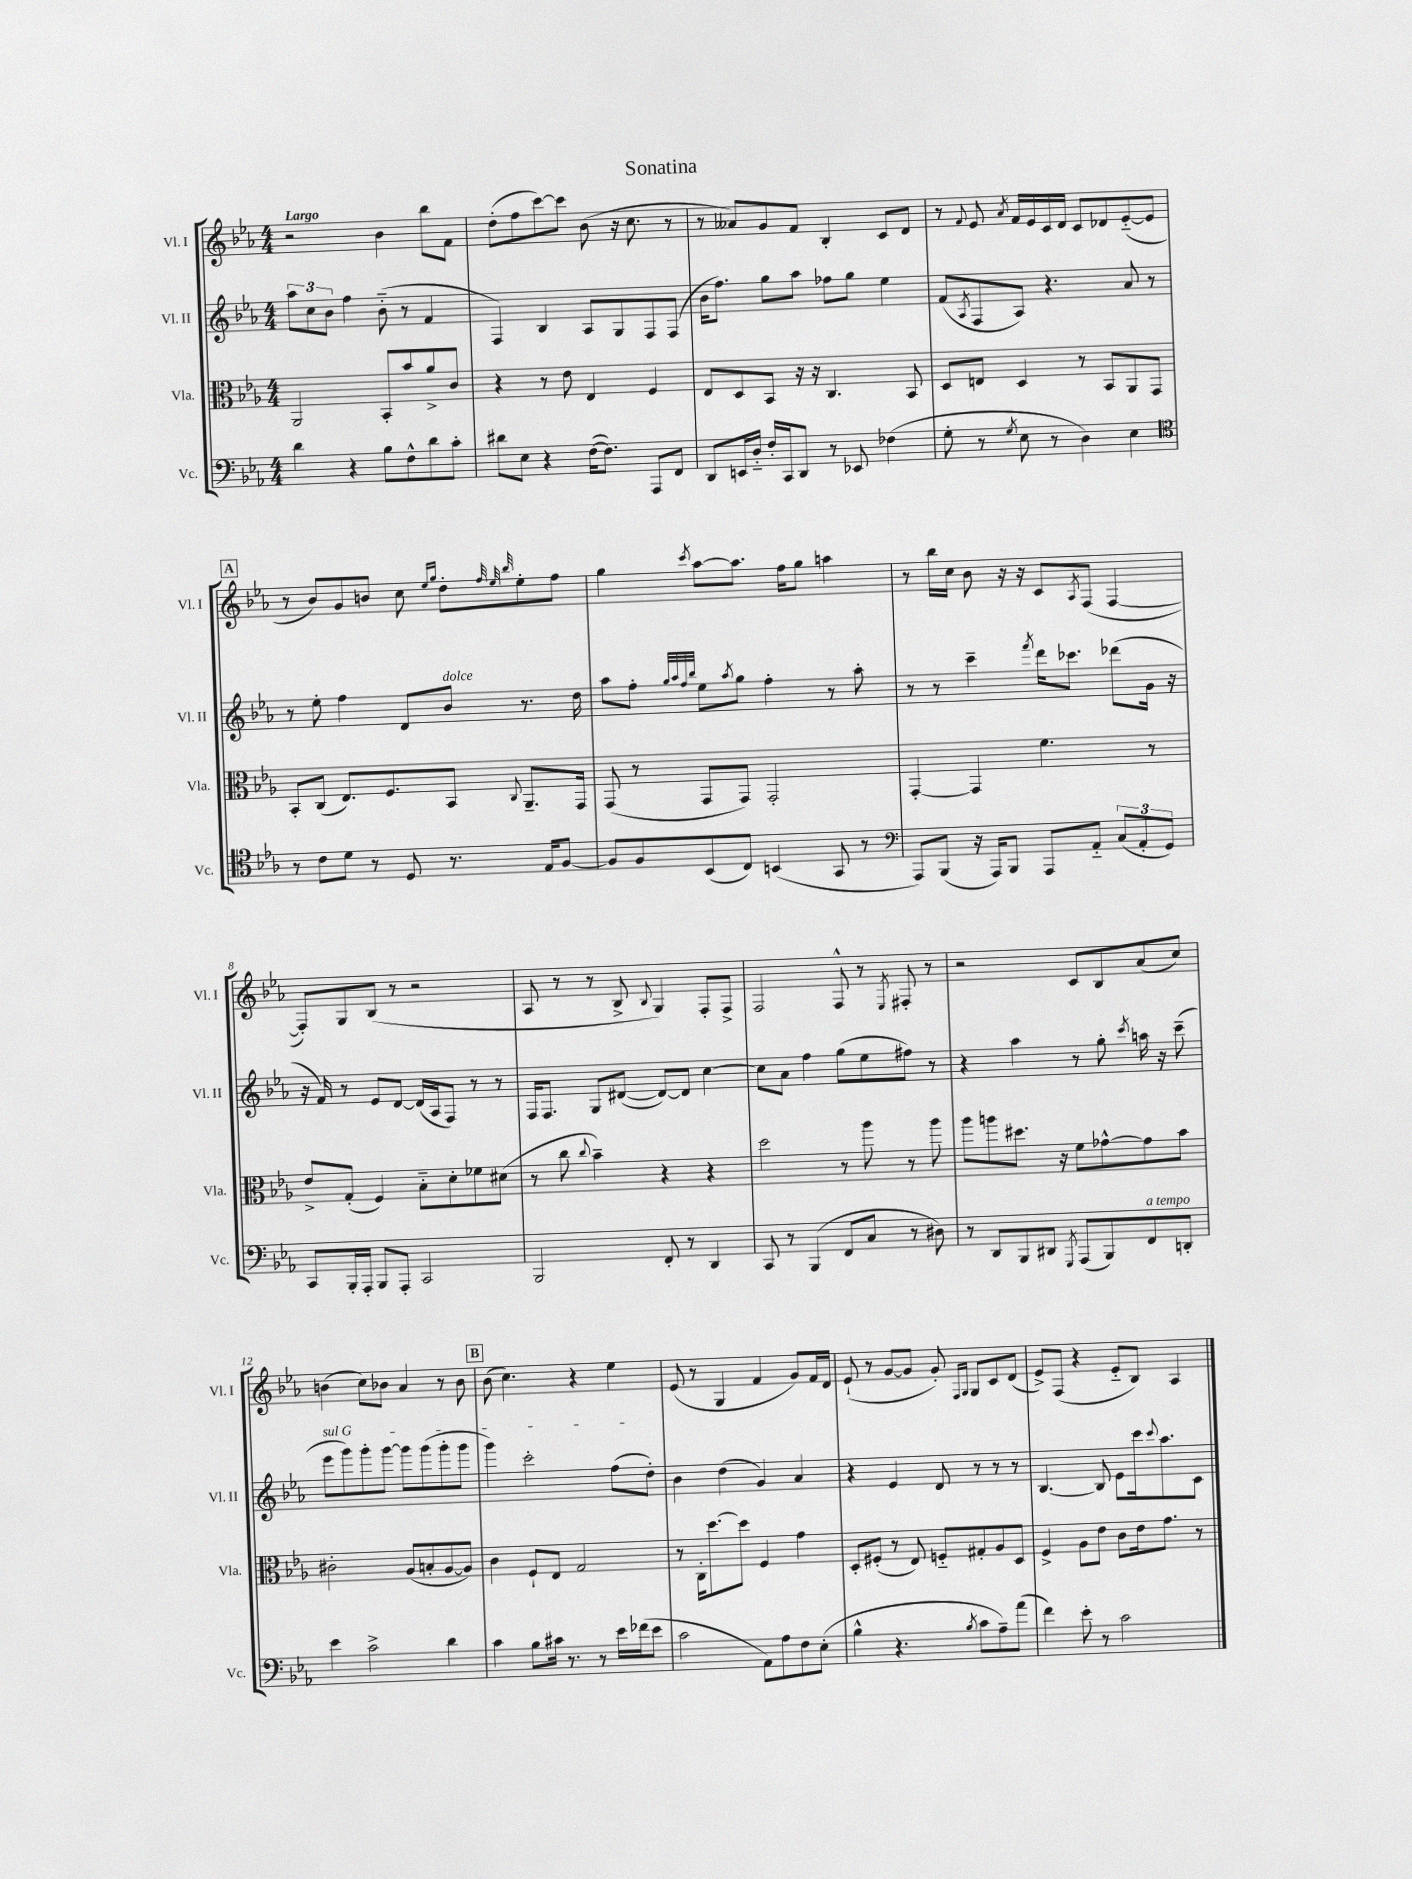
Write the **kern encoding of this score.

**kern	**kern	**kern	**kern
*staff4	*staff3	*staff2	*staff1
*clefF4	*clefC3	*clefG2	*clefG2
*k[b-e-a-]	*k[b-e-a-]	*k[b-e-a-]	*k[b-e-a-]
*M4/4	*M4/4	*M4/4	*M4/4
4d	2AA-	12aa-	2r
.	.	12cc	.
.	.	12b-	.
4r	.	4ff	.
8B-	8BB-'	(8b-'~	4b-
8F^^	8b-	8r	.
8d	8a-^	4f	8bb-
8c'	8c	.	8f
=	=	=	=
8d#	4r	4F)	(8dd'
8E-	.	.	8ff
4r	8r	4B-	[8ccc)
.	8e-	.	8ccc]
([16F	4E-	8A-	(8b-
8.F])	.	.	.
.	.	8G	16r
.	.	.	8.cc
8AAA-	4F	8F	.
8FF	.	(8F	8r
=	=	=	=
8DD	8E-	16b-	8r
.	.	8.ff)	.
16EE	8D	.	8a--)
16D'~	.	.	.
16F'	8BB-	8gg	8g
16CC	.	.	.
8DD	16r	8aa-	8f
.	16r	.	.
8r	4.C	8ff-	4B-'
8EE-	.	8gg	.
(4F-	.	4ee-	8c
.	8BB-	.	8d
=	=	=	=
8G'	8D	(8f	8r
.	.	8qA-	8qqf
8r	8E	8F	8e-
8qG	.	.	8qa-
8E-	4D	8A-)	16f
.	.	.	16e-
8r	.	4.r	16c
.	.	.	16d
4D)	8r	.	8c
.	8BB-	.	8d-
4E-	8AA-	8a-	([8e-'~
.	8GG	8r	8e-]
=	=	=	=
*clefC4	*	*	*
8r	8BB-'	8r	8r
8c	(8C	8ee-'	8b-)
8d	8.E-)	4ff	8g
8r	.	.	8b
.	8.F	.	.
8D	.	8d	8cc
.	.	.	16qqee-
.	.	.	16qqgg
8.r	8BB-	8b-	8dd'
.	.	.	32qqff
.	.	.	32qqee-
.	8qqC	.	32qqbb-
.	8.AA-~	8.r	8ee-'
16E-	.	.	.
[8F	.	.	8ff
.	16GG	16dd	.
=	=	=	=
8F]	(8GG	8aa-	4gg
8F	8r	8ff'	.
.	.	32qqgg	.
.	.	32qqaa-	.
.	.	32qqff	.
.	.	32qqbb-	8qccc
(8BB-	8GG	8ee-	[8aa-
.	.	8qaa-	.
8C)	8GG)	8gg	8.aa-]
(4BB	2GG'	4ff'	.
.	.	.	16ff
.	.	.	8gg
8GG	.	8r	4aa
8r	.	8aa-'	.
=	=	=	=
*clefF4	*	*	*
8AAA-)	[4GG'	8r	8r
(8BBB-	.	8r	16bb-
.	.	.	16cc
16r	4GG]	4ccc~	8b-
16AAA-)	.	.	.
8BBB-	.	.	16r
.	.	.	16r
.	.	8qfff	.
8AAA-	4.f	16ddd	8c
.	.	8.ccc-	.
.	.	.	8qA-
8AA-'~	.	.	(8F
(12C	.	(8ddd-	[4F
12AA-'	.	.	.
.	8r	16g	.
12GG)	.	.	.
.	.	16r	.
=	=	=	=
8CC	8e-^	16r	8F'])
.	.	16f)	.
16BBB-'	(8G'	8r	8G
16AAA-'	.	.	.
8BBB-	4F)	8e-	(8B-
8AAA-'	.	[8d	8r
2CC	8B-'~	(16d]	2r
.	.	16A-	.
.	8d'	8F)	.
.	8f-	8r	.
.	(8d#	8r	.
=	=	=	=
2BBB-	8r	16F	8A-
.	.	8.F	.
.	8cc	.	8r
.	8qqcc	.	.
.	4b-~)	8G	8r
.	.	([8d#	8B-^
.	.	.	8qqB-
8FF'	4r	8d#_)	4G)
8r	.	8d#]	.
4DD	4r	[4cc	8F'
.	.	.	8F^
=	=	=	=
8CC	2dd	8cc]	2F
8r	.	8a-	.
(4BBB-	.	4ff	.
8FF	8r	(8gg	8F^^
8C	8aa-	8ee-	8r
.	.	.	8qE-
8r	8r	8ff#)	8F#'
8D#)	8aa-	8r	8r
=	=	=	=
8r	8aa-	4r	2r
8DD	8aa	.	.
8BBB-	8.dd#	4aa-	.
8DD#	.	.	.
.	16r	.	.
8qGGG	.	.	.
(8AAA-	8f	8r	8c
8BBB-)	[8g-^^	8gg'	8B-
.	.	8qccc	.
8FF	8g-]	16aa	(8a-
.	.	16r	.
8DD'	8b-	(8ccc~	8cc)
=	=	=	=
4e-	2c#'	8eee-	(4b
.	.	8ggg)	.
2c^	.	8ggg'	8cc)
.	.	[8ggg	8b-
.	(8A-	8ggg]	4a-
.	8B'	(8ggg	.
4d	[8A-	8ggg'	8r
.	8A-])	8ggg	8b-
=	=	=	=
4c	4c	4ggg)	(8b-
.	.	.	4.cc)
8B-	8F`	2ccc'	.
16c#	8E-	.	.
8.r	.	.	.
.	2G	.	4r
8r	.	.	.
16e-	.	(8ff	4ee-
(16f-	.	.	.
8e-	.	8dd')	.
=	=	=	=
2c	8r	4b-	(8e-
.	16C'	.	8r
.	[8.dd	.	.
.	.	(4dd	4G
.	8dd]	.	.
8AA-)	4F	4g)	4f
8A-	.	.	.
8F	4g	4a-	8g)
(8E-'	.	.	16f
.	.	.	16d
=	=	=	=
4B-^^	8D'	4r	(8e-`
.	(8F#'	.	8r
4.r	8r	4e-	[8g
.	8E-)	.	8g]
.	8F'~	8d	8g')
.	.	.	16qqF
8qB-	.	.	16qqG
8c	8G#'	8r	8G
8A-~)	8A-	8r	8c
(8a-	8D	8r	(8d
=	=	=	=
4f)	4F^	[4.B-	8e-^)
.	.	.	(8F
8e-'	8A-	.	4r
8r	8e-	8B-]	.
2c	8c	8e-	8e-'~
.	16e-	16ccc	8B-)
.	.	8qqccc	.
.	8.g	8.aa-	.
.	.	.	4A-
.	8r	8c	.
==	==	==	==
*-	*-	*-	*-
